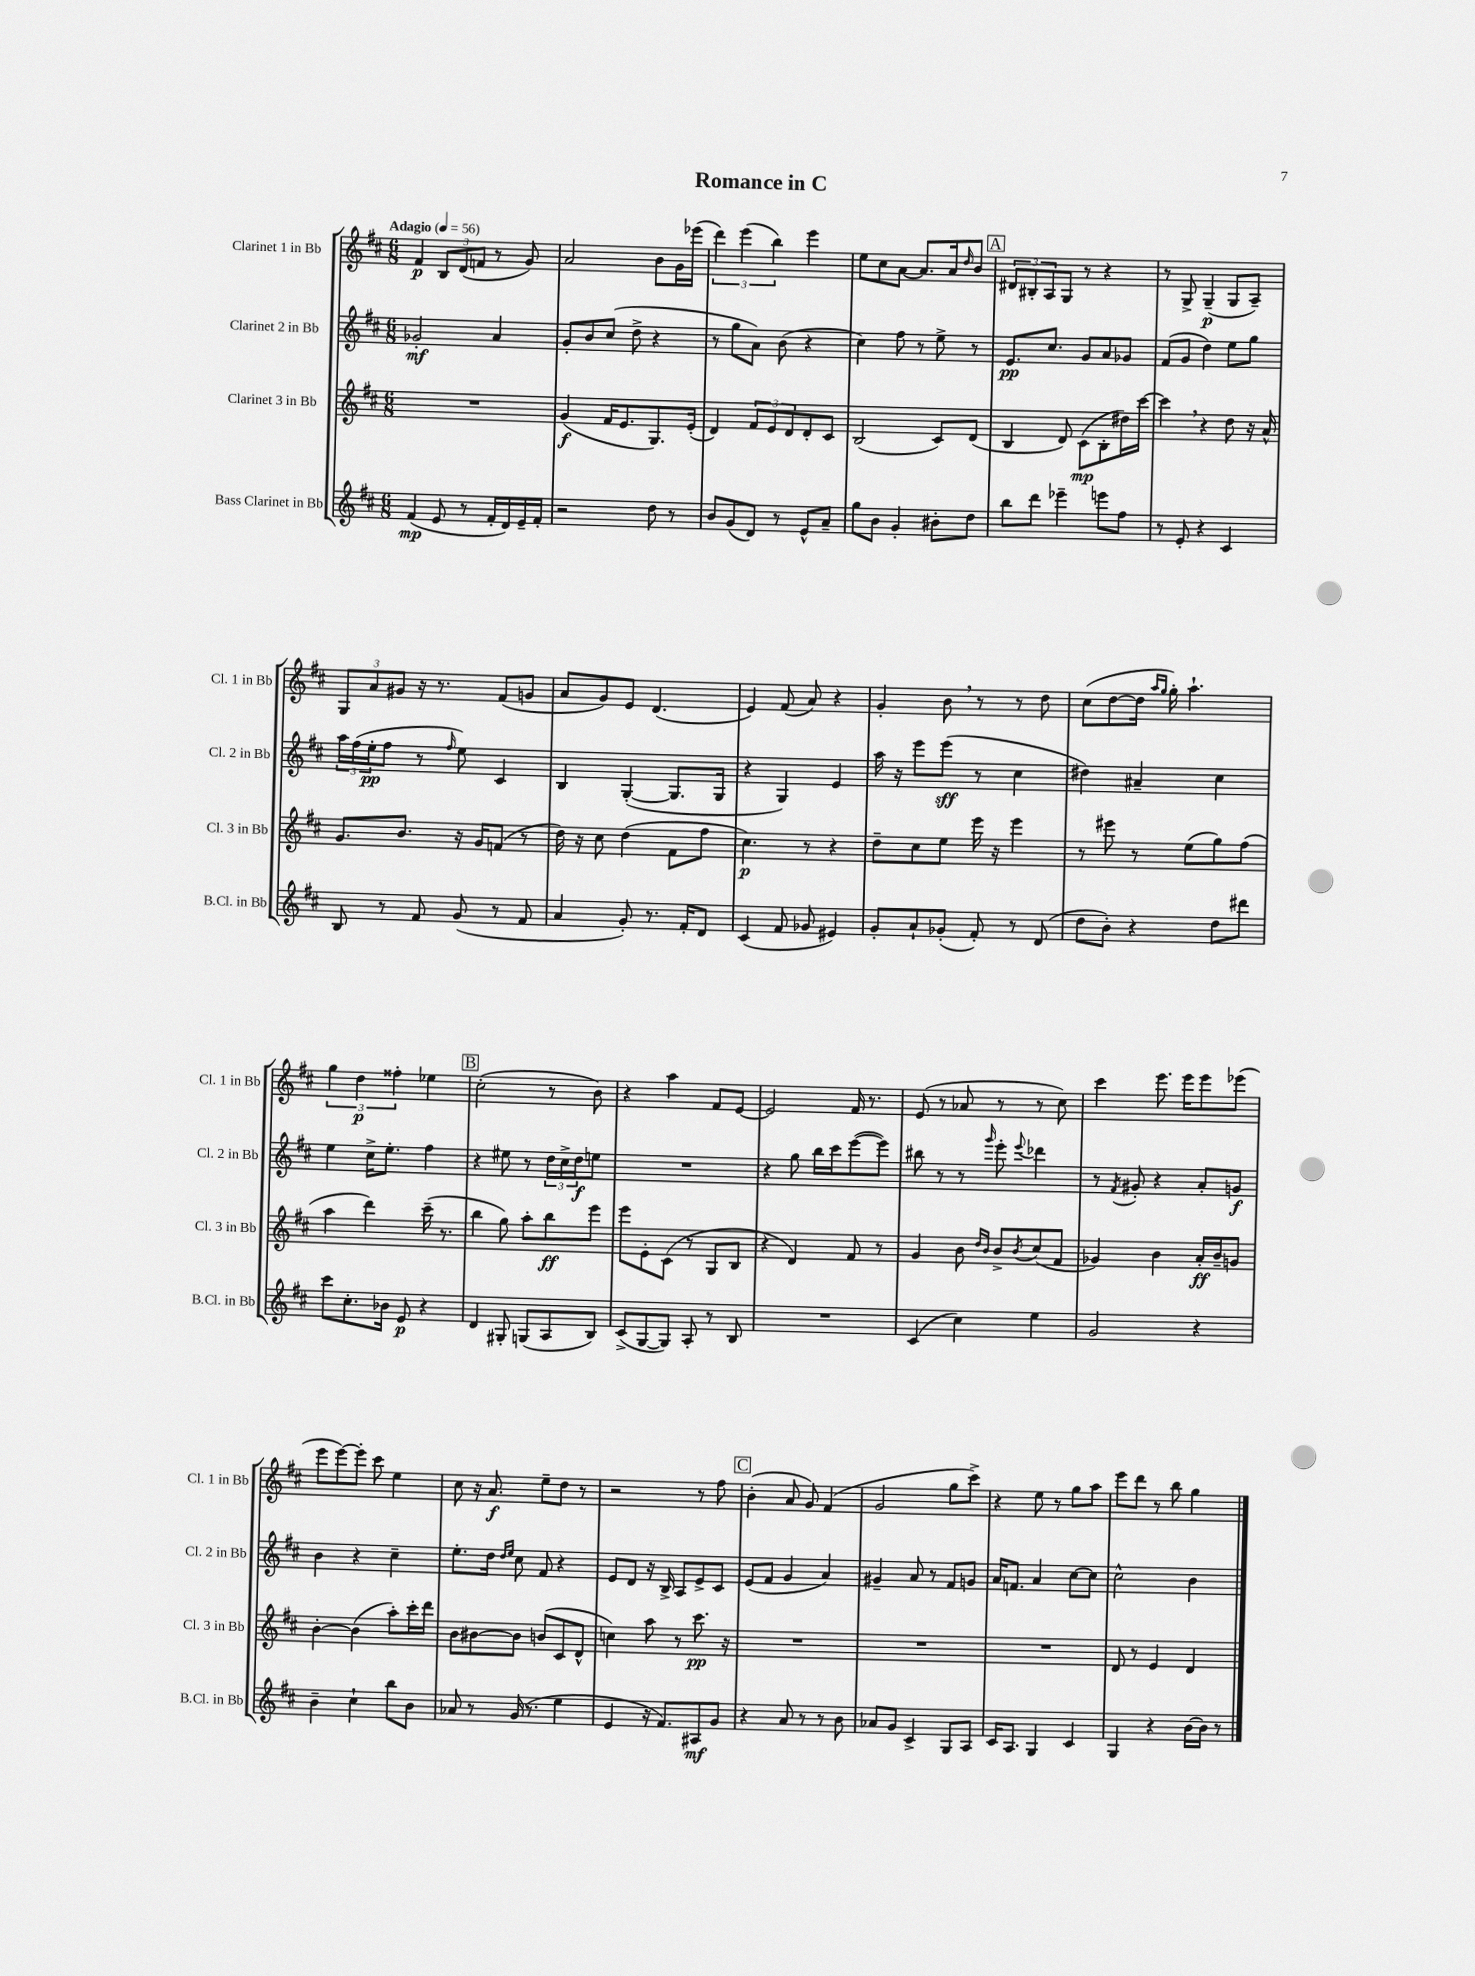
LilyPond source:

\header { title = "Romance in C" }
<<
\new StaffGroup <<
\new Staff = "s0" \with { instrumentName = "Clarinet 1 in Bb" shortInstrumentName = "Cl. 1 in Bb" } {
    \clef treble \key d \major \numericTimeSignature \time 6/8 \tempo "Adagio" 4 = 56
    fis'4\p \tuplet 3/2 { b8 d'8( f'8 } r8 g'8) |
    a'2 b'8 g'16 ees'''16( |
    \tuplet 3/2 { d'''4) e'''4( b''4) } e'''4 |
    e''8 cis''8 a'8~ a'8. a'16 \grace { d''16 } b'8 |
    \mark \markup { \box "A" } \tuplet 3/2 { dis'8 bis8-. a8 } g8 r8 r4 |
    r8 g8-> g4--\p( g8 a8--) |
    \tuplet 3/2 { g8 a'8 gis'8 } r16 r8. fis'8( g'8 |
    a'8 g'8) e'8 d'4.( |
    e'4) fis'8( a'8) r4 |
    g'4-. b'8 \breathe r8 r8 d''8 |
    cis''8( d''8~ d''16 \grace { a''16 g''16 } g''16-.) a''4.-! |
    \tuplet 3/2 { g''4 d''4\p fisis''4-. } ees''4 |
    \mark \markup { \box "B" } cis''2-.( r8 b'8) |
    r4 a''4 fis'8 e'8~ |
    e'2 fis'16 r8. |
    e'8( r8 aes'8 r8 r8 cis''8) |
    cis'''4 e'''8. e'''16 e'''8 ees'''8( |
    e'''8 e'''8~) e'''8-. cis'''8 e''4 |
    cis''8 r16 a'8.\f e''8-- d''8 r8 |
    r2 r8 fis''8 |
    \mark \markup { \box "C" } b'4-.( a'8 g'8) fis'4( |
    g'2 g''8 cis'''8->) |
    r4 e''8 r8 g''8 a''8 |
    e'''8 d'''8 r8 b''8 g''4 \bar "|." |
}
\new Staff = "s1" \with { instrumentName = "Clarinet 2 in Bb" shortInstrumentName = "Cl. 2 in Bb" } {
    \clef treble \key d \major \numericTimeSignature \time 6/8
    ges'2-.\mf a'4 |
    g'8-. b'8 cis''8( d''8-> r4 |
    r8 g''8 a'8) b'8( r4 |
    cis''4) fis''8 r8 e''8-> r8 |
    \mark \markup { \box "A" } e'8.\pp cis''8. g'8 a'8 ges'8 |
    fis'8( g'8 d''4) e''8 g''8 |
    \tuplet 3/2 { a''16 fis''16( e''16-.\pp } fis''8 r8 \grace { fis''16 } e''8) cis'4 |
    b4 g4~-.( g8. g16 |
    r4 g4) e'4 |
    a''16 r16 e'''8 e'''8\sff( r8 cis''4 |
    dis''4) ais'4-- cis''4 |
    e''4 cis''16-> e''8.-. fis''4 |
    \mark \markup { \box "B" } r4 eis''8 r8 \tuplet 3/2 { d''16 cis''16-> d''16\f } e''8 |
    R2. |
    r4 g''8 b''16 cis'''16 e'''8~( e'''8) |
    bis''8 r8 r8 \grace { g'''16 } e'''8-. \appoggiatura { e'''8 } des'''4 |
    r8 \acciaccatura { fis'8 } gis'8-. r4 a'8-. g'8\f |
    b'4 r4 cis''4-- |
    e''8.-. d''16 \grace { d''16 e''16 } cis''8 fis'8 r4 |
    e'8 d'8 r16 b16-> a8 e'8-> cis'8 |
    \mark \markup { \box "C" } e'8( fis'8 g'4 a'4) |
    gis'4-- a'8 r8 fis'8 g'8 |
    a'16 f'8. a'4 cis''8~ cis''8 |
    cis''2-^ b'4 \bar "|." |
}
\new Staff = "s2" \with { instrumentName = "Clarinet 3 in Bb" shortInstrumentName = "Cl. 3 in Bb" } {
    \clef treble \key d \major \numericTimeSignature \time 6/8
    R2. |
    g'4\f( fis'16 e'8. g8.) e'16-.( |
    d'4) \tuplet 3/2 { fis'8 e'8 d'8 } d'8-. cis'8 |
    b2( cis'8) d'8( |
    \mark \markup { \box "A" } b4 d'8) cis'8\mp( b8-. dis''16) cis'''16~ |
    cis'''4 \breathe r4 d''8 r16 a'16-^ |
    g'8. b'8. r16 g'16 f'8( r8 |
    d''16) r16 cis''8 d''4( fis'8 fis''8 |
    cis''4.\p) r8 r4 |
    d''8-- cis''8 e''8 e'''16 r16 e'''4 |
    r8 eis'''8 r8 e''8( g''8) fis''8( |
    a''4 d'''4) cis'''16--( r8. |
    \mark \markup { \box "B" } b''4 g''8) a''8-. b''8\ff e'''8 |
    e'''8 e'8-. cis'8( r8 g8 b8 |
    r4 d'4) fis'8 r8 |
    g'4 b'8 \grace { d''16 b'16 } b'8-> \acciaccatura { b'8 } cis''8( fis'8 |
    ges'4) b'4 a'16-.\ff b'16-- g'8 |
    b'4~-. b'4( a''8-.) cis'''16-. d'''16 |
    b'8 bis'8~ bis'8 b'8( cis'8 d'8-^ |
    c''4) a''8 r8 cis'''8.\pp r16 |
    \mark \markup { \box "C" } R2. |
    R2. |
    R2. |
    d'8 r8 e'4 d'4 \bar "|." |
}
\new Staff = "s3" \with { instrumentName = "Bass Clarinet in Bb" shortInstrumentName = "B.Cl. in Bb" } {
    \clef treble \key d \major \numericTimeSignature \time 6/8
    fis'4\mp( e'8 r8 fis'16-. d'16) e'16-- fis'16-. |
    r2 d''8 r8 |
    b'8 g'8( d'8) r8 e'8-^ a'8-- |
    g''8 b'8 g'4-. bis'8-. d''8 |
    \mark \markup { \box "A" } b''8 d'''8 ees'''4-- e'''8 fis''8 |
    r8 e'8-. r4 cis'4 |
    b8 r8 fis'8 g'8( r8 fis'8 |
    a'4 g'8-.) r8. fis'16-. d'8 |
    cis'4( fis'8 ges'8 eis'4) |
    g'8-. a'8-! ges'8-.( fis'8-.) r8 d'8( |
    d''8 b'8-.) r4 d''8 dis'''8 |
    cis'''8 cis''8.-. bes'16 e'8\p r4 |
    \mark \markup { \box "B" } d'4 gis8-. g8( a8 b8) |
    cis'8->( g8~ g8) a8-. r8 b8 |
    R2. |
    cis'4( cis''4) e''4 |
    g'2 r4 |
    b'4-- cis''4-! b''8 b'8 |
    aes'8 r8 g'16( r8. e''4 |
    e'4 r16 fis'8.) ais8\mf g'8 |
    \mark \markup { \box "C" } r4 a'8 r8 r8 b'8 |
    aes'8 g'8 cis'4-> g8 a8 |
    cis'16 a8. g4 cis'4 |
    g4 r4 b'16~ b'16 r8 \bar "|." |
}
>>
>>
\layout { \context { \Score \remove "Bar_number_engraver" } }
